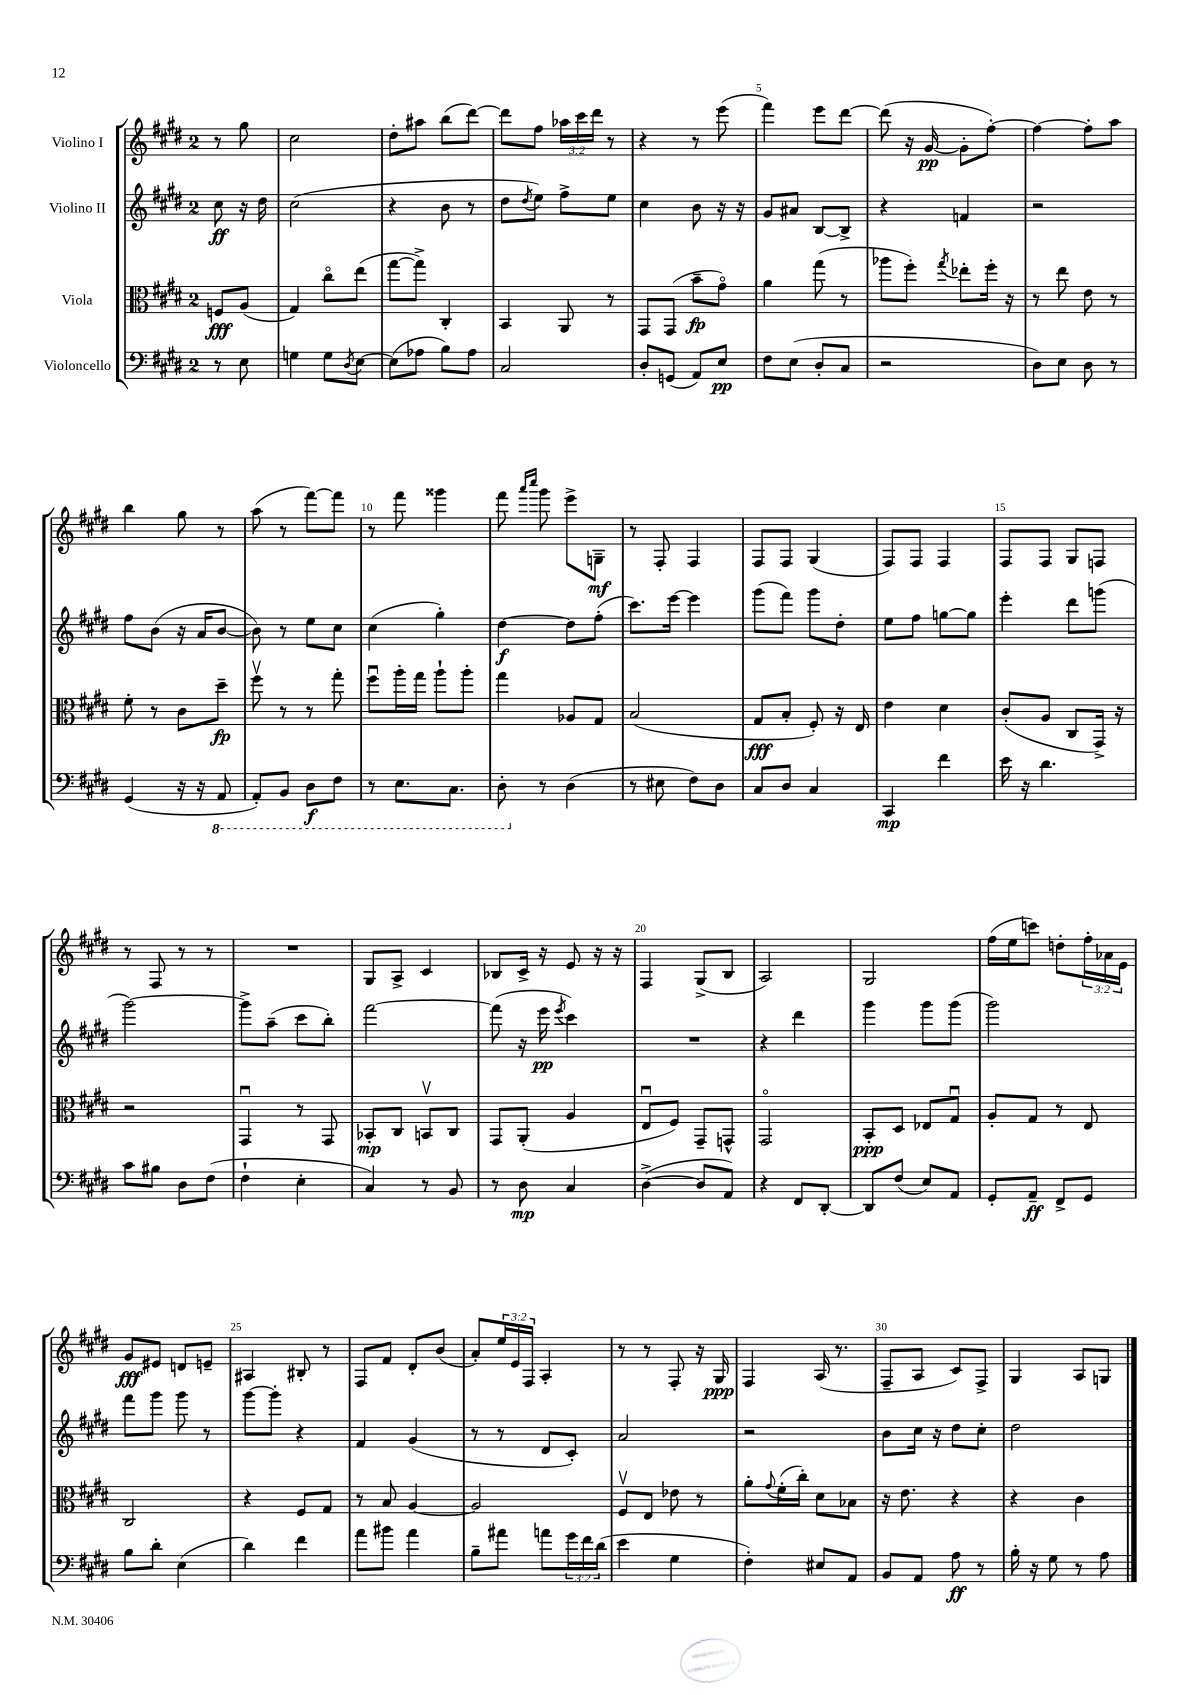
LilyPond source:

<<
\new StaffGroup <<
\new Staff = "s0" \with { instrumentName = "Violino I" } {
    \clef treble \key e \major \once \override Staff.TimeSignature.style = #'single-digit \time 2/4 \override Staff.TupletNumber.text = #tuplet-number::calc-fraction-text \partial 4
    r8 gis''8 |
    cis''2 |
    dis''8-. ais''8 b''8( dis'''8~) |
    dis'''8 fis''8 \tuplet 3/2 { aes''16 cis'''16 dis'''16 } r8 |
    r4 r8 e'''8( |
    fis'''4) e'''8 dis'''8~ |
    dis'''8( r16 gis'16~\pp gis'8-. fis''8~-.) |
    fis''4~ fis''8-. a''8 |
    b''4 gis''8 r8 |
    a''8( r8 fis'''8~) fis'''8 |
    r8 fis'''8 gisis'''4 |
    fis'''8 \grace { a'''16 cis''''16 } gis'''8 e'''8-> g8--\mf |
    r8 fis8-. fis4 |
    fis8 fis8 gis4( |
    fis8) fis8 fis4 |
    fis8 fis8 gis8 f8 |
    r8 fis8 r8 r8 |
    R2 |
    gis8 a8-> cis'4 |
    bes8 cis'16-> r16 e'8 r16 r16 |
    fis4 gis8->( b8 |
    a2) |
    gis2 |
    fis''16( e''16 c'''8) d''8-. \tuplet 3/2 { fis''16-. aes'16 e'16 } |
    gis'8\fff eis'8 d'8 e'8-- |
    ais4 bis8-. r8 |
    fis8 fis'8 dis'8-. b'8( |
    a'8-.) \tuplet 3/2 { e''16 e'16 fis16 } a4-. |
    r8 r8 fis8-. r16 gis16\ppp |
    fis4 a16( r8. |
    fis8-- a8 cis'8) fis8-> |
    gis4 a8 g8 \bar "|." |
}
\new Staff = "s1" \with { instrumentName = "Violino II" } {
    \clef treble \key e \major \once \override Staff.TimeSignature.style = #'single-digit \time 2/4 \partial 4
    cis''8\ff r16 dis''16 |
    cis''2( |
    r4 b'8 r8 |
    dis''8 \acciaccatura { dis''8 } e''8) fis''8-> e''8 |
    cis''4 b'8 r16 r16 |
    gis'8 ais'8 b8~ b8-> |
    r4 f'4 |
    r2 |
    fis''8 b'8( r16 a'16 b'8~ |
    b'8) r8 e''8 cis''8 |
    cis''4( gis''4-.) |
    dis''4~\f dis''8 fis''8-.( |
    cis'''8.) e'''16~ e'''4 |
    gis'''8( fis'''8) gis'''8 dis''8-. |
    e''8 fis''8 g''8~ g''8 |
    e'''4-. dis'''8 g'''8( |
    gis'''2~) |
    gis'''8-> a''8--( cis'''8 b''8-.) |
    fis'''2~ |
    fis'''8( r16 e'''16\pp \acciaccatura { e'''8 } cis'''4) |
    R2 |
    r4 dis'''4 |
    gis'''4 gis'''8 gis'''8( |
    gis'''2) |
    fis'''8 gis'''8 gis'''8 r8 |
    gis'''8~ gis'''8-. r4 |
    fis'4 gis'4( |
    r8 r8 dis'8 cis'8-.) |
    a'2 |
    r2 |
    b'8 cis''16 r16 dis''8 cis''8-. |
    dis''2 \bar "|." |
}
\new Staff = "s2" \with { instrumentName = "Viola" } {
    \clef alto \key e \major \once \override Staff.TimeSignature.style = #'single-digit \time 2/4 \partial 4
    f8\fff a8( |
    gis4) cis''8\flageolet e''8( |
    gis''8~ gis''8->) cis4-. |
    b,4 a,8 r8 |
    gis,8 gis,8( b'8--\fp gis'8\flageolet) |
    a'4 gis''8( r8 |
    aes''8 fis''8-.) \acciaccatura { gis''8 } ees''8-. fis''16-. r16 |
    r8 e''8 e'8 r8 |
    fis'8-. r8 cis'8 dis''8--\fp |
    fis''8\upbow r8 r8 gis''8-. |
    fis''8\downbow a''16-. gis''16 a''8-! a''8-. |
    gis''4 aes8 gis8 |
    b2( |
    gis8\fff b8-. fis8-.) r16 e16 |
    e'4 dis'4 |
    cis'8-.( a8 cis8 gis,16->) r16 |
    r2 |
    gis,4\downbow r8 gis,8 |
    bes,8-.\mp cis8 b,8\upbow cis8 |
    gis,8 a,8-.( a4 |
    e8\downbow fis8) gis,8-- g,8-^ |
    gis,2\flageolet |
    b,8-.\ppp dis8 ees8 gis8\downbow |
    a8-. gis8 r8 e8 |
    cis2 |
    r4 fis8 gis8 |
    r8 b8 a4~ |
    a2 |
    fis8\upbow e8 ees'8 r8 |
    a'8-. \appoggiatura { gis'8 } fis'16-.( cis''16-.) dis'8 bes8 |
    r16 e'8. r4 |
    r4 cis'4 \bar "|." |
}
\new Staff = "s3" \with { instrumentName = "Violoncello" } {
    \clef bass \key e \major \once \override Staff.TimeSignature.style = #'single-digit \time 2/4 \override Staff.TupletNumber.text = #tuplet-number::calc-fraction-text \partial 4
    r8 e8 |
    g4 g8 \acciaccatura { dis8 } e8~ |
    e8( aes8 b8) aes8 |
    cis2 |
    dis8-. g,8( a,8) e8\pp |
    fis8 e8( dis8-. cis8 |
    r2 |
    dis8) e8 dis8 r8 |
    gis,4( r16 r16 \ottava #-1 a,,8 |
    a,,8-.) b,,8 dis,8\f fis,8 |
    r8 e,8. cis,8. |
    dis,8-. \ottava #0 r8 dis4( |
    r8 eis8 fis8) dis8 |
    cis8 dis8 cis4 |
    cis,4\mp fis'4 |
    e'16 r16 dis'4. |
    cis'8 bis8 dis8 fis8( |
    fis4-! e4-. |
    cis4) r8 b,8 |
    r8 dis8\mp cis4 |
    dis4~->( dis8 a,8) |
    r4 fis,8 dis,8~-. |
    dis,8 fis8( e8) a,8 |
    gis,8-. a,8--\ff fis,8-> gis,8 |
    b8 dis'8-. e4( |
    dis'4) fis'4 |
    a'8 bis'8 a'4 |
    b8-- ais'8 a'8 \tuplet 3/2 { gis'16 fis'16 dis'16( } |
    e'4 gis4 |
    fis4-.) eis8 a,8 |
    b,8 a,8 a8\ff r8 |
    b16-. r16 gis8 r8 a8 \bar "|." |
}
>>
>>
\layout { \context { \Score \override BarNumber.break-visibility = ##(#f #t #t) barNumberVisibility = #(every-nth-bar-number-visible 5) } }
